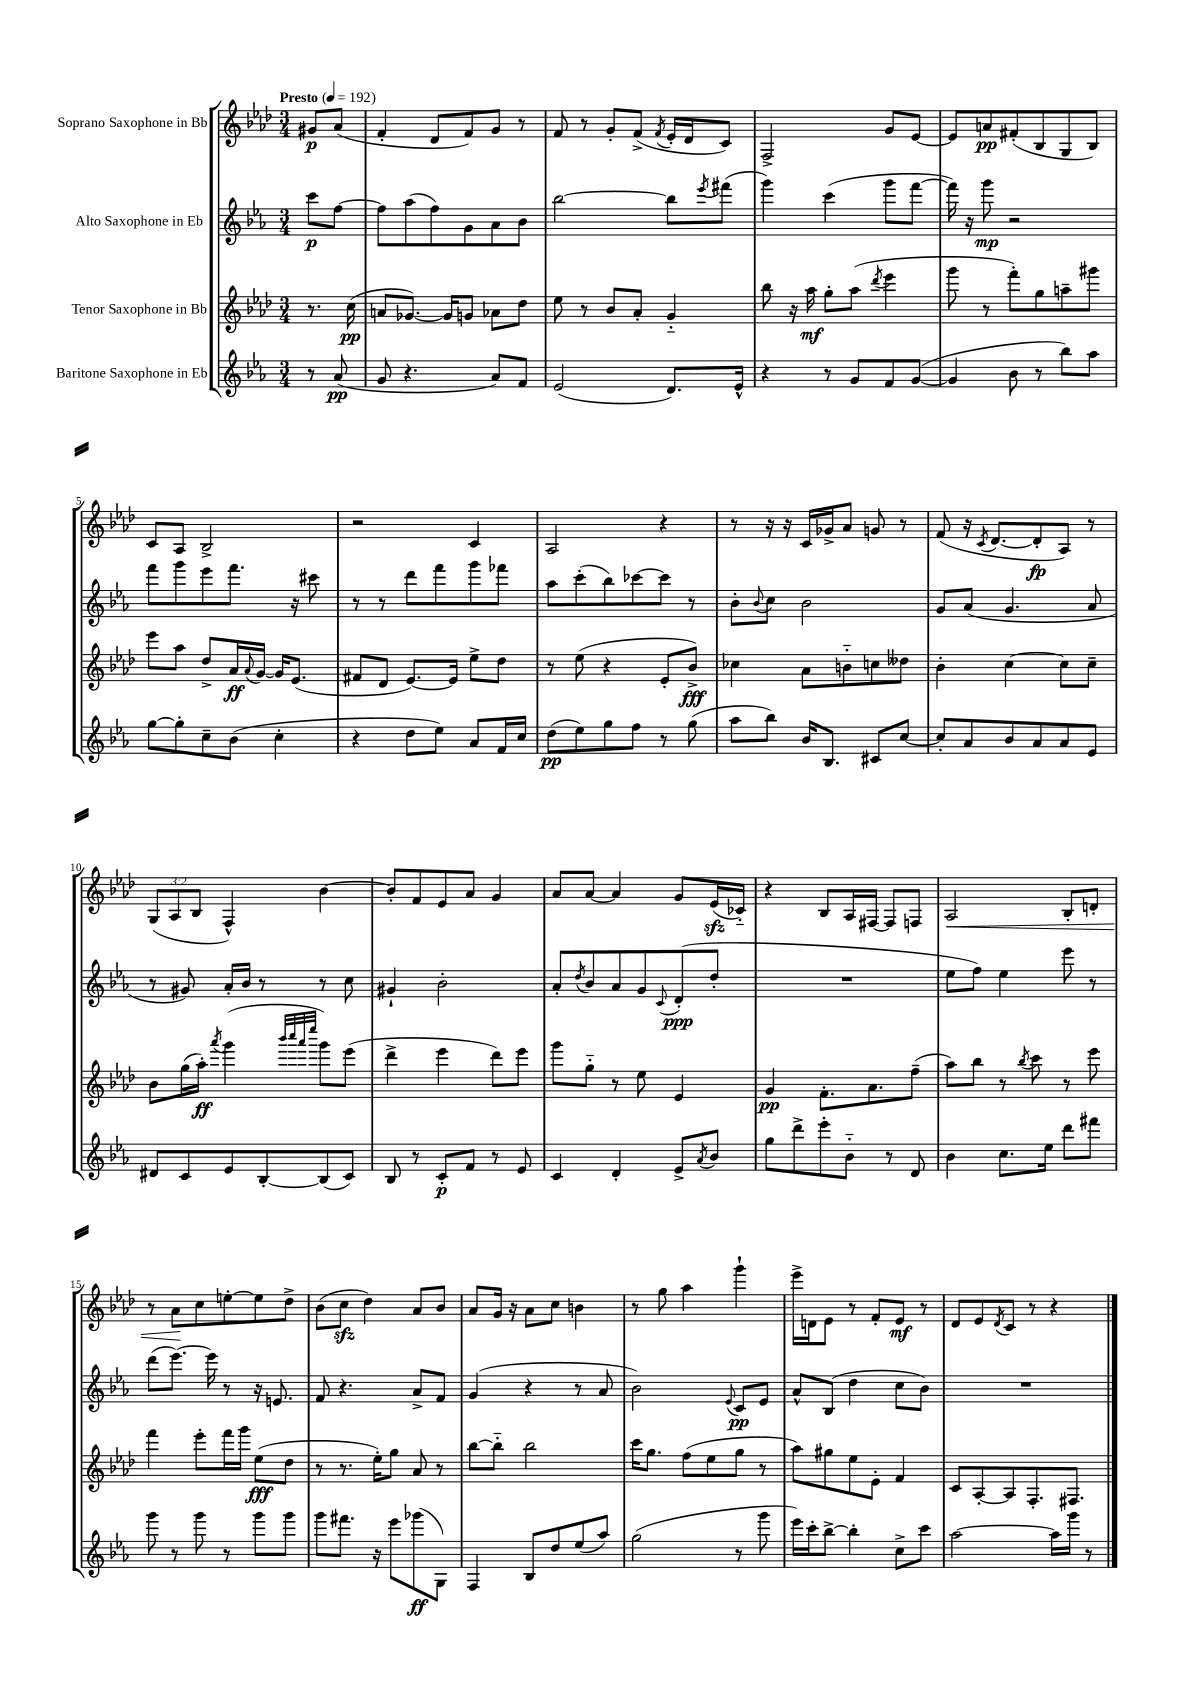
<<
\new StaffGroup <<
\new Staff = "s0" \with { instrumentName = "Soprano Saxophone in Bb" } {
    \clef treble \key aes \major \numericTimeSignature \time 3/4 \override Staff.TupletNumber.text = #tuplet-number::calc-fraction-text \partial 4 \tempo "Presto" 4 = 192
    gis'8\p aes'8( |
    f'4-. des'8 f'8) g'8 r8 |
    f'8 r8 g'8-. f'8->( \acciaccatura { f'8 } ees'16-. des'16 c'8) |
    f2-> g'8 ees'8~ |
    ees'8 a'8\pp fis'8-.( bes8 g8 bes8) |
    c'8 aes8 bes2-> |
    r2 c'4 |
    aes2 r4 |
    r8 r16 r16 c'16 ges'16-> aes'8 g'8 r8 |
    f'8( r16 \acciaccatura { c'8 } des'8.~ des'8-.\fp aes8) r8 |
    \tuplet 3/2 { g8( aes8 bes8 } f4-^) bes'4~ |
    bes'8-. f'8 ees'8 aes'8 g'4 |
    aes'8 aes'8~ aes'4 g'8 ees'16\sfz( ces'16-_) |
    r4 bes8 aes16 fis16~ fis8 f8 |
    aes2\< bes8-. d'8-. |
    r8 aes'8\! c''8 e''8~-. e''8 des''8-> |
    bes'8( c''8\sfz des''4) aes'8 bes'8 |
    aes'8 g'16 r16 aes'8 c''8 b'4 |
    r8 g''8 aes''4 g'''4-! |
    ees'''16-> d'16 ees'8 r8 f'8-. ees'8\mf r8 |
    des'8 ees'8 \acciaccatura { des'8 } c'8 r8 r4 \bar "|." |
}
\new Staff = "s1" \with { instrumentName = "Alto Saxophone in Eb" } {
    \clef treble \key ees \major \numericTimeSignature \time 3/4 \partial 4
    c'''8\p f''8~ |
    f''8 aes''8( f''8) g'8 aes'8 bes'8 |
    bes''2~ bes''8 \acciaccatura { ees'''8 } fis'''8( |
    g'''4) c'''4( g'''8 f'''8~ |
    f'''16) r16 g'''8\mp r2 |
    f'''8 g'''8 ees'''8 f'''8. r16 cis'''8 |
    r8 r8 d'''8 f'''8 g'''8 fes'''8 |
    aes''8 c'''8-.( bes''8) ces'''8~ ces'''8 r8 |
    bes'8-. \appoggiatura { bes'8 } c''8 bes'2 |
    g'8 aes'8( g'4. aes'8 |
    r8 gis'8) aes'16-. bes'16 r8 r8 c''8 |
    gis'4-! bes'2-. |
    aes'8-. \acciaccatura { d''8 } bes'8 aes'8 g'8 \appoggiatura { c'8 } d'8-.\ppp( d''8-. |
    R2. |
    ees''8 f''8) ees''4 ees'''8 r8 |
    d'''8( ees'''8.~) ees'''16 r8 r16 e'8. |
    f'8 r4. aes'8-> f'8 |
    g'4( r4 r8 aes'8 |
    bes'2) \appoggiatura { ees'8 } c'8\pp ees'8 |
    aes'8-^ bes8( d''4 c''8 bes'8) |
    R2. \bar "|." |
}
\new Staff = "s2" \with { instrumentName = "Tenor Saxophone in Bb" } {
    \clef treble \key aes \major \numericTimeSignature \time 3/4 \partial 4
    r8. c''16\pp( |
    a'8 ges'8.~) ges'16 g'8 aes'8 des''8 |
    ees''8 r8 bes'8 aes'8-. g'4-_ |
    bes''8 r16 aes''16\mf g''8-. aes''8( \acciaccatura { des'''8 } ees'''4 |
    g'''8 r8 f'''8-.) g''8 a''8-- gis'''8 |
    ees'''8 aes''8 des''8-> aes'16\ff \appoggiatura { aes'8 } g'16~ g'16 ees'8.( |
    fis'8 des'8 ees'8.~) ees'16 ees''8-> des''8 |
    r8 ees''8( r4 ees'8-. bes'8->\fff) |
    ces''4 aes'8 b'8-_ c''8 deses''8 |
    bes'4-. c''4~ c''8 c''8-- |
    bes'8 g''16( aes''16-.\ff) \acciaccatura { aes'''8 } g'''4( \grace { bes'''32 c''''32 aes'''32 ees''''32 } g'''8) ees'''8( |
    des'''4-> ees'''4 des'''8) ees'''8 |
    g'''8 g''8-_ r8 ees''8 ees'4 |
    g'4\pp f'8.-. aes'8. f''8--( |
    aes''8) bes''8 r8 \acciaccatura { bes''8 } c'''8 r8 ees'''8 |
    f'''4 ees'''8-. f'''16 g'''16 ees''8\fff( des''8 |
    r8 r8. ees''16-.) g''8 aes'8 r8 |
    bes''8~ bes''8-_ bes''2 |
    c'''16 g''8. f''8( ees''8 g''8 r8 |
    aes''8) gis''8 ees''8 ees'8-. f'4 |
    c'8 aes8~-. aes8 f8.-. fis8. \bar "|." |
}
\new Staff = "s3" \with { instrumentName = "Baritone Saxophone in Eb" } {
    \clef treble \key ees \major \numericTimeSignature \time 3/4 \partial 4
    r8 aes'8\pp( |
    g'8 r4. aes'8) f'8 |
    ees'2( d'8.) ees'16-^ |
    r4 r8 g'8 f'8 g'8~( |
    g'4 bes'8 r8 bes''8) aes''8 |
    g''8~ g''8-. c''8-- bes'8( c''4-. |
    r4 d''8 ees''8) aes'8 f'16 c''16 |
    d''8\pp( ees''8) g''8 f''8 r8 g''8( |
    aes''8 bes''8) bes'16 bes8. cis'8 c''8~ |
    c''8-. aes'8 bes'8 aes'8 aes'8 ees'8 |
    dis'8 c'8 ees'8 bes8~-. bes8( c'8) |
    bes8 r8 c'8-.\p f'8 r8 ees'8 |
    c'4 d'4-. ees'8-> \acciaccatura { aes'8 } bes'8 |
    g''8 d'''8-> ees'''8-. bes'8-_ r8 d'8 |
    bes'4 c''8. ees''16 d'''8 fis'''8 |
    g'''8 r8 g'''8 r8 g'''8 g'''8 |
    g'''8 fis'''8. r16 ees'''8 ges'''8\ff( g8) |
    f4 bes8 d''8 ees''8( aes''8) |
    g''2( r8 g'''8 |
    ees'''16) c'''16-. bes''8~-> bes''4-. c''8-> c'''8 |
    aes''2~ aes''16 g'''16 r8 \bar "|." |
}
>>
>>
